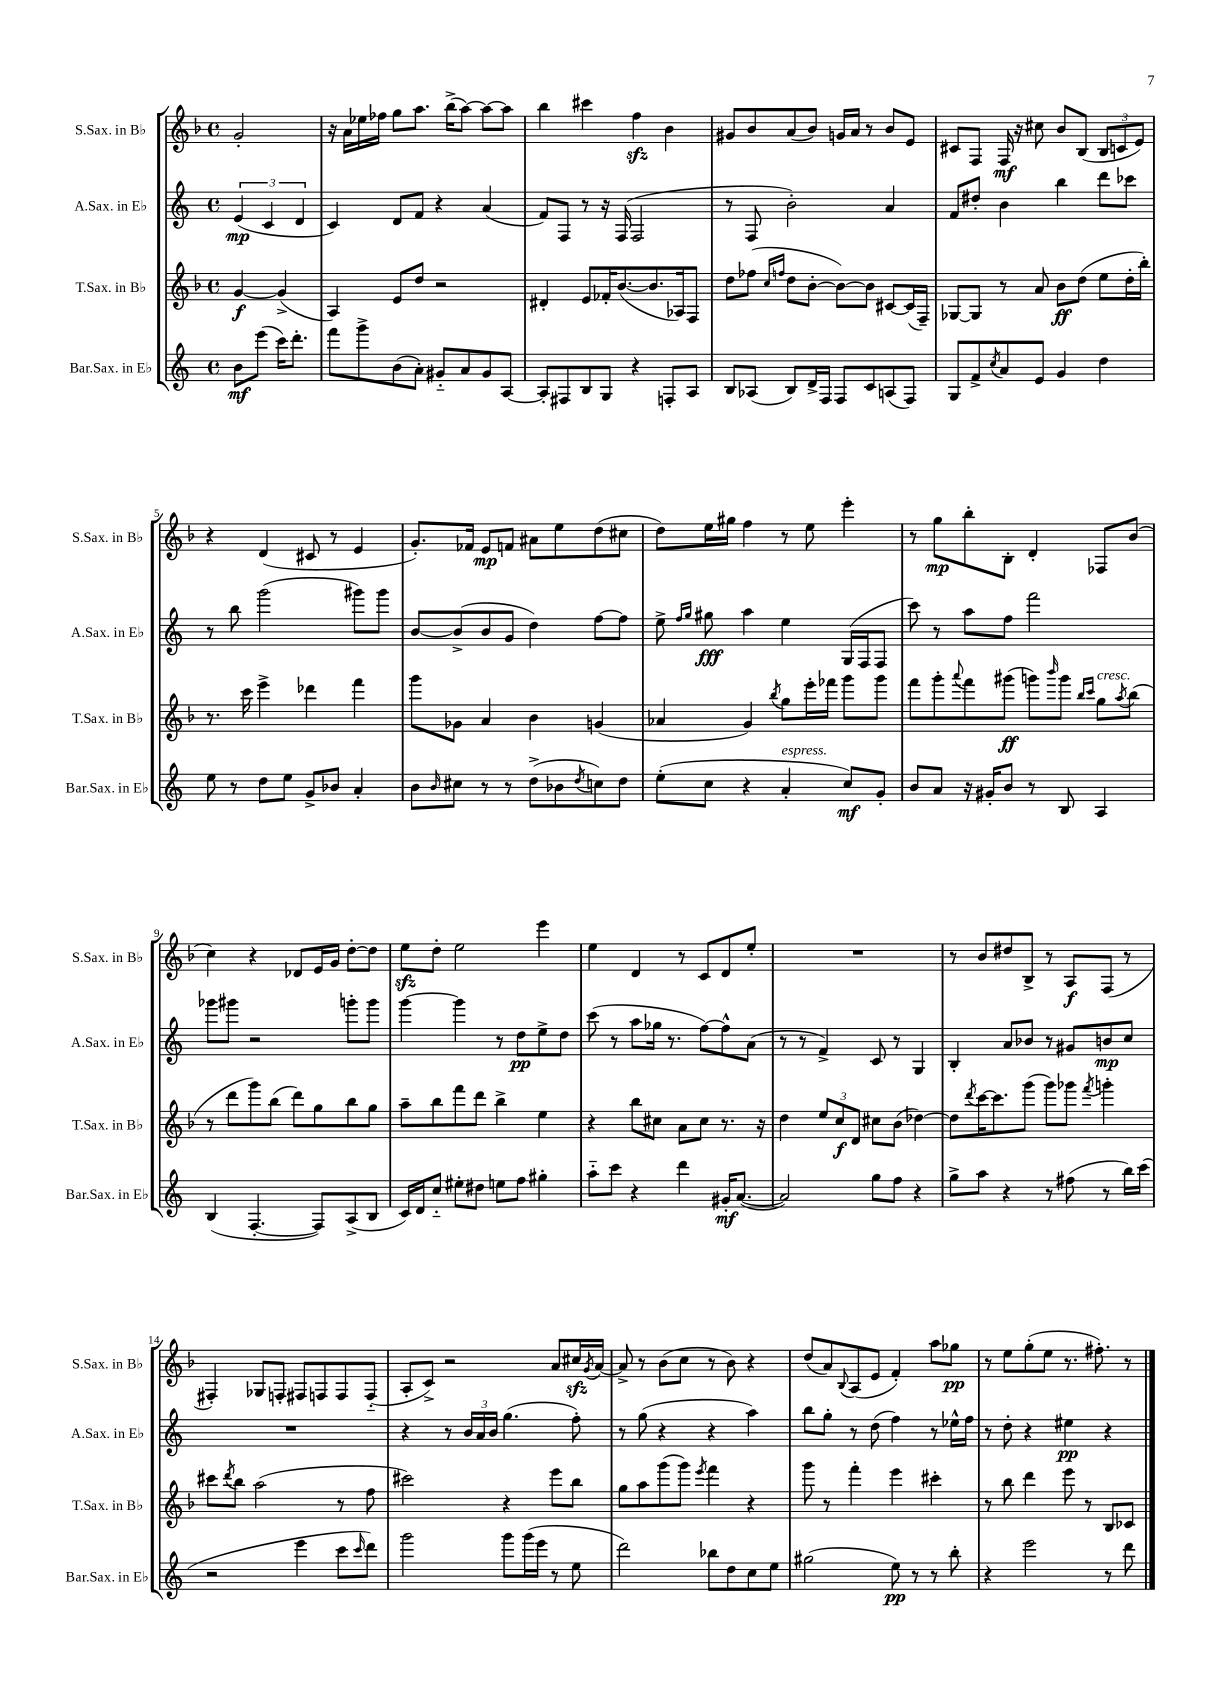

**kern	**dynam	**kern	**dynam	**kern	**dynam	**kern	**dynam
*part4	*part4	*part3	*part3	*part2	*part2	*part1	*part1
*staff4	*staff4	*staff3	*staff3	*staff2	*staff2	*staff1	*staff1
*I"Bar.Sax. in E♭	*	*I"T.Sax. in B♭	*	*I"A.Sax. in E♭	*	*I"S.Sax. in B♭	*
*I'Bar.Sax. in E♭	*	*I'T.Sax. in B♭	*	*I'A.Sax. in E♭	*	*I'S.Sax. in B♭	*
*clefG2	*	*clefG2	*	*clefG2	*	*clefG2	*
*k[]	*	*k[b-]	*	*k[]	*	*k[b-]	*
*M4/4	*	*M4/4	*	*M4/4	*	*M4/4	*
*met(c)	*	*met(c)	*	*met(c)	*	*met(c)	*
=	=	=	=	=	=	=	=
8b\L	mf	[4g/	f	(6e/	mp	2g'/	.
(8eee\J	.	.	.	.	.	.	.
.	.	.	.	6c/	.	.	.
16ccc\KL)	.	(4g^/]	.	.	.	.	.
8.ddd'\J	.	.	.	.	.	.	.
.	.	.	.	6d/	.	.	.
=1	=1	=1	=1	=1	=1	=1	=1
8fff\L	.	4A/)	.	4c/)	.	16r	.
.	.	.	.	.	.	16a\LL	.
8ggg^\	.	.	.	.	.	16ee-X\	.
.	.	.	.	.	.	16ff-X\JJ	.
(8b\	.	8e/L	.	8d/L	.	8gg\L	.
8a'\J)	.	8dd/J	.	8f/J	.	8.aa\J	.
8g#X/L	.	2r	.	4r	.	.	.
.	.	.	.	.	.	(16bb-^\KL	.
8a/	.	.	.	.	.	[8aa\J)	.
8g#/	.	.	.	(4a/	.	8aa\L_	.
[8A/J	.	.	.	.	.	8aa\J]	.
=2	=2	=2	=2	=2	=2	=2	=2
8A'/L]	.	4d#X'/	.	8f/L)	.	4bb-\	.
8F#X/	.	.	.	8F/J	.	.	.
8B/	.	8e/L	.	8r	.	4ccc#X\	.
8G/J	.	16f-X'/K	.	16r	.	.	.
.	.	([8.b-/	.	(16F/	.	.	.
4r	.	.	.	2F/	.	4ffzz\	.
.	.	8.b-/]	.	.	.	.	.
8Fn'/L	.	.	.	.	.	4b-\	.
.	.	16A-X/k)	.	.	.	.	.
8A/J	.	8F/J	.	.	.	.	.
=3	=3	=3	=3	=3	=3	=3	=3
8B/L	.	8dd\L	.	8r	.	8g#X/L	.
(8A-X/J	.	(8ff-X\J	.	8F/	.	8b-/	.
.	.	16qqcc/LL	.	.	.	.	.
.	.	16qqffn/JJ	.	.	.	.	.
8B/L)	.	8dd\L	.	2b'\)	.	(8a/	.
16d^/L	.	[8b-'\J	.	.	.	8b-/J)	.
16F/JJ	.	.	.	.	.	.	.
8F/L	.	8b-\L_)	.	.	.	16gn/LL	.
.	.	.	.	.	.	16a/JJ	.
8c/	.	8b-\J]	.	.	.	8r	.
(8An/	.	[8c#X/L	.	4a/	.	8b-/L	.
8F/J)	.	(16c#/L]	.	.	.	8e/J	.
.	.	16F~/JJ)	.	.	.	.	.
=4	=4	=4	=4	=4	=4	=4	=4
8G/L	.	[8G-X/L	.	8f/L	.	8c#X/L	.
8f^/	.	8G-/J]	.	8dd#X'/J	.	8F/J	.
8qcc/	.	.	.	.	.	.	.
8a/	.	8r	.	4b\	.	16F/	mf
.	.	.	.	.	.	16r	.
8e/J	.	8a/	.	.	.	8cc#X\	.
4g/	.	8b-\L	ff	4bb\	.	8b-/L	.
.	.	(8dd\J	.	.	.	(8B-/J	.
4dd\	.	8ee\L	.	8ddd\L	.	12B-/L	.
.	.	.	.	.	.	12cn/	.
.	.	16dd'\L	.	8ccc-X\J	.	.	.
.	.	.	.	.	.	12e/J)	.
.	.	16bb-'\JJ)	.	.	.	.	.
!!LO:LB:g=z
=5	=5	=5	=5	=5	=5	=5	=5
8ee\	.	8.r	.	8r	.	4r	.
8r	.	.	.	8bb\	.	.	.
.	.	16ccc\	.	.	.	.	.
8dd\L	.	4eee^\	.	(2ggg\	.	(4d/	.
8ee\J	.	.	.	.	.	.	.
8g^/L	.	4ddd-X\	.	.	.	8c#X/	.
8b-X/J	.	.	.	.	.	8r	.
4a'/	.	4fff\	.	8ggg#X\L)	.	4e/	.
.	.	.	.	8ggg#\J	.	.	.
=6	=6	=6	=6	=6	=6	=6	=6
8b\L	.	8ggg\L	.	[8b/L	.	8.g'/L)	.
16qqb/	.	.	.	.	.	.	.
8cc#X\J	.	8g-X\J	.	(8b^/]	.	.	.
.	.	.	.	.	.	16f-X/Jk	.
8r	.	4a/	.	8b/	.	8e/L	mp
8r	.	.	.	8g/J	.	8fn/J	.
(8dd^\L	.	4b-\	.	4dd\)	.	8a#X\L	.
8b-X\	.	.	.	.	.	8ee\	.
8qdd/	.	.	.	.	.	.	.
8ccn\)	.	(4gn/	.	[8ff\L	.	(8dd\	.
8dd\J	.	.	.	8ff\J]	.	8cc#X\J	.
=7	=7	=7	=7	=7	=7	=7	=7
(8ee'\L	.	4a-X/	.	8ee^\	.	8dd\L)	.
.	.	.	.	16qqff/LL	.	.	.
.	.	.	.	16qqgg/JJ	.	.	.
8cc\J	.	.	.	8gg#X\	fff	16ee\L	.
.	.	.	.	.	.	16gg#X\JJ	.
4r	.	4g/)	.	4aa\	.	4ff\	.
.	.	8qbb-/	.	.	.	.	.
!LO:TX:a:i:t=espress.	!	!	!	!	!	!	!
4a'/	.	8gg\L	.	4ee\	.	8r	.
.	.	16eee'\L	.	.	.	8ee\	.
.	.	16fff-X\JJ	.	.	.	.	.
8cc/L)	mf	8ggg\L	.	(16G/LL	.	4eee'\	.
.	.	.	.	16F/J	.	.	.
8g'/J	.	8ggg\J	.	8F/J	.	.	.
=8	=8	=8	=8	=8	=8	=8	=8
8b/L	.	8fff\L	.	8ccc\)	.	8r	.
8a/J	.	8ggg'\	.	8r	.	8gg\L	mp
.	.	8qqaaa/	.	.	.	.	.
16r	.	8fff\	.	8aa\L	.	8bb-'\	.
16g#X'/KL	.	.	.	.	.	.	.
8b/J	.	(8ggg#X\J	ff	8ff\J	.	8B-'\J	.
8r	.	8gggn\L)	.	2fff\	.	4d'/	.
.	.	16qqbbb-/	.	.	.	.	.
8B/	.	8ggg\J	.	.	.	.	.
.	.	16qqbb-/LL	.	.	.	.	.
.	.	16qqccc/JJ	.	.	.	.	.
!	!	!LO:TX:a:i:t=cresc.	!	!	!	!	!
4A/	.	8gg\L	.	.	.	8F-X/L	.
.	.	8qaa/	.	.	.	.	.
.	.	(8bb-\J	.	.	.	(8b-/J	.
!!LO:LB:g=z
=9	=9	=9	=9	=9	=9	=9	=9
(4B/	.	8r	.	8ggg-X\L	.	4cc\)	.
.	.	8ddd\L	.	8ggg#X\J	.	.	.
[4.F'/	.	8ggg\)	.	2r	.	4r	.
.	.	(8bb-\J	.	.	.	.	.
.	.	8ddd\L)	.	.	.	8d-X/L	.
8F/L])	.	8gg\	.	.	.	16e/L	.
.	.	.	.	.	.	16g/JJ	.
(8A^/	.	8bb-\	.	8gggn'\L	.	[8dd'\L	.
8B/J	.	8gg\J	.	8ggg\J	.	8dd\J]	.
=10	=10	=10	=10	=10	=10	=10	=10
16c/LL)	.	8aa~\L	.	[4ggg\	.	8eezz\L	.
16d/J	.	.	.	.	.	.	.
8cc/J	.	8bb-\	.	.	.	8dd'\J	.
8ee#X'\L	.	8fff\	.	4ggg\]	.	2ee\	.
8dd#X\J	.	8ddd\J	.	.	.	.	.
8een\L	.	4bb-^\	.	8r	.	.	.
8ff\J	.	.	.	8dd\L	pp	.	.
4gg#X'\	.	4ee\	.	8ee^\	.	4eee\	.
.	.	.	.	8dd\J	.	.	.
=11	=11	=11	=11	=11	=11	=11	=11
8aa\L	.	4r	.	(8ccc\	.	4ee\	.
8ccc\J	.	.	.	8r	.	.	.
4r	.	8bb-\L	.	8aa\L	.	4d/	.
.	.	8cc#X\J	.	16gg-X\Jk	.	.	.
.	.	.	.	8.r	.	.	.
4ddd\	.	8a\L	.	.	.	8r	.
.	.	8cc#\J	.	[8ff\L)	.	8c/L	.
16g#X'/KL	mf	8.r	.	8ff^^\]	.	8d/	.
([8.a/J	.	.	.	.	.	.	.
.	.	.	.	(8a\J	.	8ee'/J	.
.	.	16r	.	.	.	.	.
=12	=12	=12	=12	=12	=12	=12	=12
2a/])	.	4dd\	.	8r	.	1r	.
.	.	.	.	8r	.	.	.
.	.	12ee/L	.	4f^/)	.	.	.
.	.	12cc/	f	.	.	.	.
.	.	12d/J	.	.	.	.	.
8gg\L	.	8cc#X\L	.	8c/	.	.	.
8ff\J	.	(8b-\J	.	8r	.	.	.
4r	.	[4dd-X\)	.	4G/	.	.	.
=13	=13	=13	=13	=13	=13	=13	=13
8gg^\L	.	8dd-\L]	.	4B'/	.	8r	.
.	.	8qddd/	.	.	.	.	.
8aa\J	.	[16ccc\K	.	.	.	8b-/L	.
.	.	8.ccc\]	.	.	.	.	.
4r	.	.	.	8a/L	.	8dd#X/	.
.	.	(8ggg\J	.	8b-X/J	.	8B-^/J	.
8r	.	8ggg\L)	.	8r	.	8r	.
(8ff#X\	.	8ggg-X\J	.	8g#X/L	.	8A/L	f
.	.	8qfff/	.	.	.	.	.
8r	.	4gggn'\	.	8bn/	mp	(8F/J	.
16bb\LL)	.	.	.	8cc/J	.	8r	.
(16ccc\JJ	.	.	.	.	.	.	.
!!LO:LB:g=z
=14	=14	=14	=14	=14	=14	=14	=14
2r	.	8ccc#X\L	.	1r	.	4F#X'/)	.
.	.	8qddd/	.	.	.	.	.
.	.	8bb-\J	.	.	.	.	.
.	.	(2aa\	.	.	.	8G-X/L	.
.	.	.	.	.	.	8Fn'/J	.
4eee\	.	.	.	.	.	8F#X/L	.
.	.	.	.	.	.	8Fn/	.
8ccc\L	.	8r	.	.	.	8F/	.
16qqccc/	.	.	.	.	.	.	.
8ddd\J)	.	8ff\	.	.	.	(8F/J	.
=15	=15	=15	=15	=15	=15	=15	=15
2ggg\	.	2ccc#X\)	.	4r	.	8A'/L	.
.	.	.	.	.	.	8c^/J)	.
.	.	.	.	8r	.	2r	.
.	.	.	.	24b/LL	.	.	.
.	.	.	.	24a/	.	.	.
.	.	.	.	24b/JJ	.	.	.
8ggg\L	.	4r	.	(4.gg\	.	.	.
(16ggg\L	.	.	.	.	.	.	.
16eee\JJ	.	.	.	.	.	.	.
8r	.	8eee\L	.	.	.	8a/L	.
8ee\	.	8bb-\J	.	8ff'\)	.	16cc#Xzz/L	.
.	.	.	.	.	.	8qg/	.
.	.	.	.	.	.	[16a/JJ	.
=16	=16	=16	=16	=16	=16	=16	=16
2ddd\)	.	8gg\L	.	8r	.	8a^/]	.
.	.	8aa\	.	(8gg\	.	8r	.
.	.	(8ggg\	.	4r	.	(8b-\L	.
.	.	8ggg\J)	.	.	.	8cc\J	.
.	.	8qeee/	.	.	.	.	.
8bb-X\L	.	4fff\	.	4r	.	8r	.
8dd\	.	.	.	.	.	8b-\)	.
8cc\	.	4r	.	4aa\)	.	4r	.
8ee\J	.	.	.	.	.	.	.
=17	=17	=17	=17	=17	=17	=17	=17
(2gg#X\	.	8ggg\	.	8bb\L	.	(8dd/L	.
.	.	8r	.	8gg'\J	.	8a/)	.
.	.	.	.	.	.	8qqB-/	.
.	.	4fff'\	.	8r	.	(8A/	.
.	.	.	.	(8dd\	.	8e/J	.
8ee\)	pp	4eee\	.	4ff\)	.	4f'/)	.
8r	.	.	.	.	.	.	.
8r	.	4ccc#X'\	.	8r	.	8aa\L	.
8bb'\	.	.	.	16ee-X^^\LL	.	8gg-X\J	pp
.	.	.	.	16ff\JJ	.	.	.
=18	=18	=18	=18	=18	=18	=18	=18
4r	.	8r	.	8r	.	8r	.
.	.	8bb-\	.	8dd'\	.	8ee\L	.
2eee\	.	4ddd\	.	4r	.	(8gg'\	.
.	.	.	.	.	.	8ee\J	.
.	.	8eee\	.	4ee#X\	pp	8.r	.
.	.	8r	.	.	.	.	.
.	.	.	.	.	.	8.ff#X'\)	.
8r	.	8B-/L	.	4r	.	.	.
8ddd\	.	8c-X/J	.	.	.	8r	.
==	==	==	==	==	==	==	==
*-	*-	*-	*-	*-	*-	*-	*-
